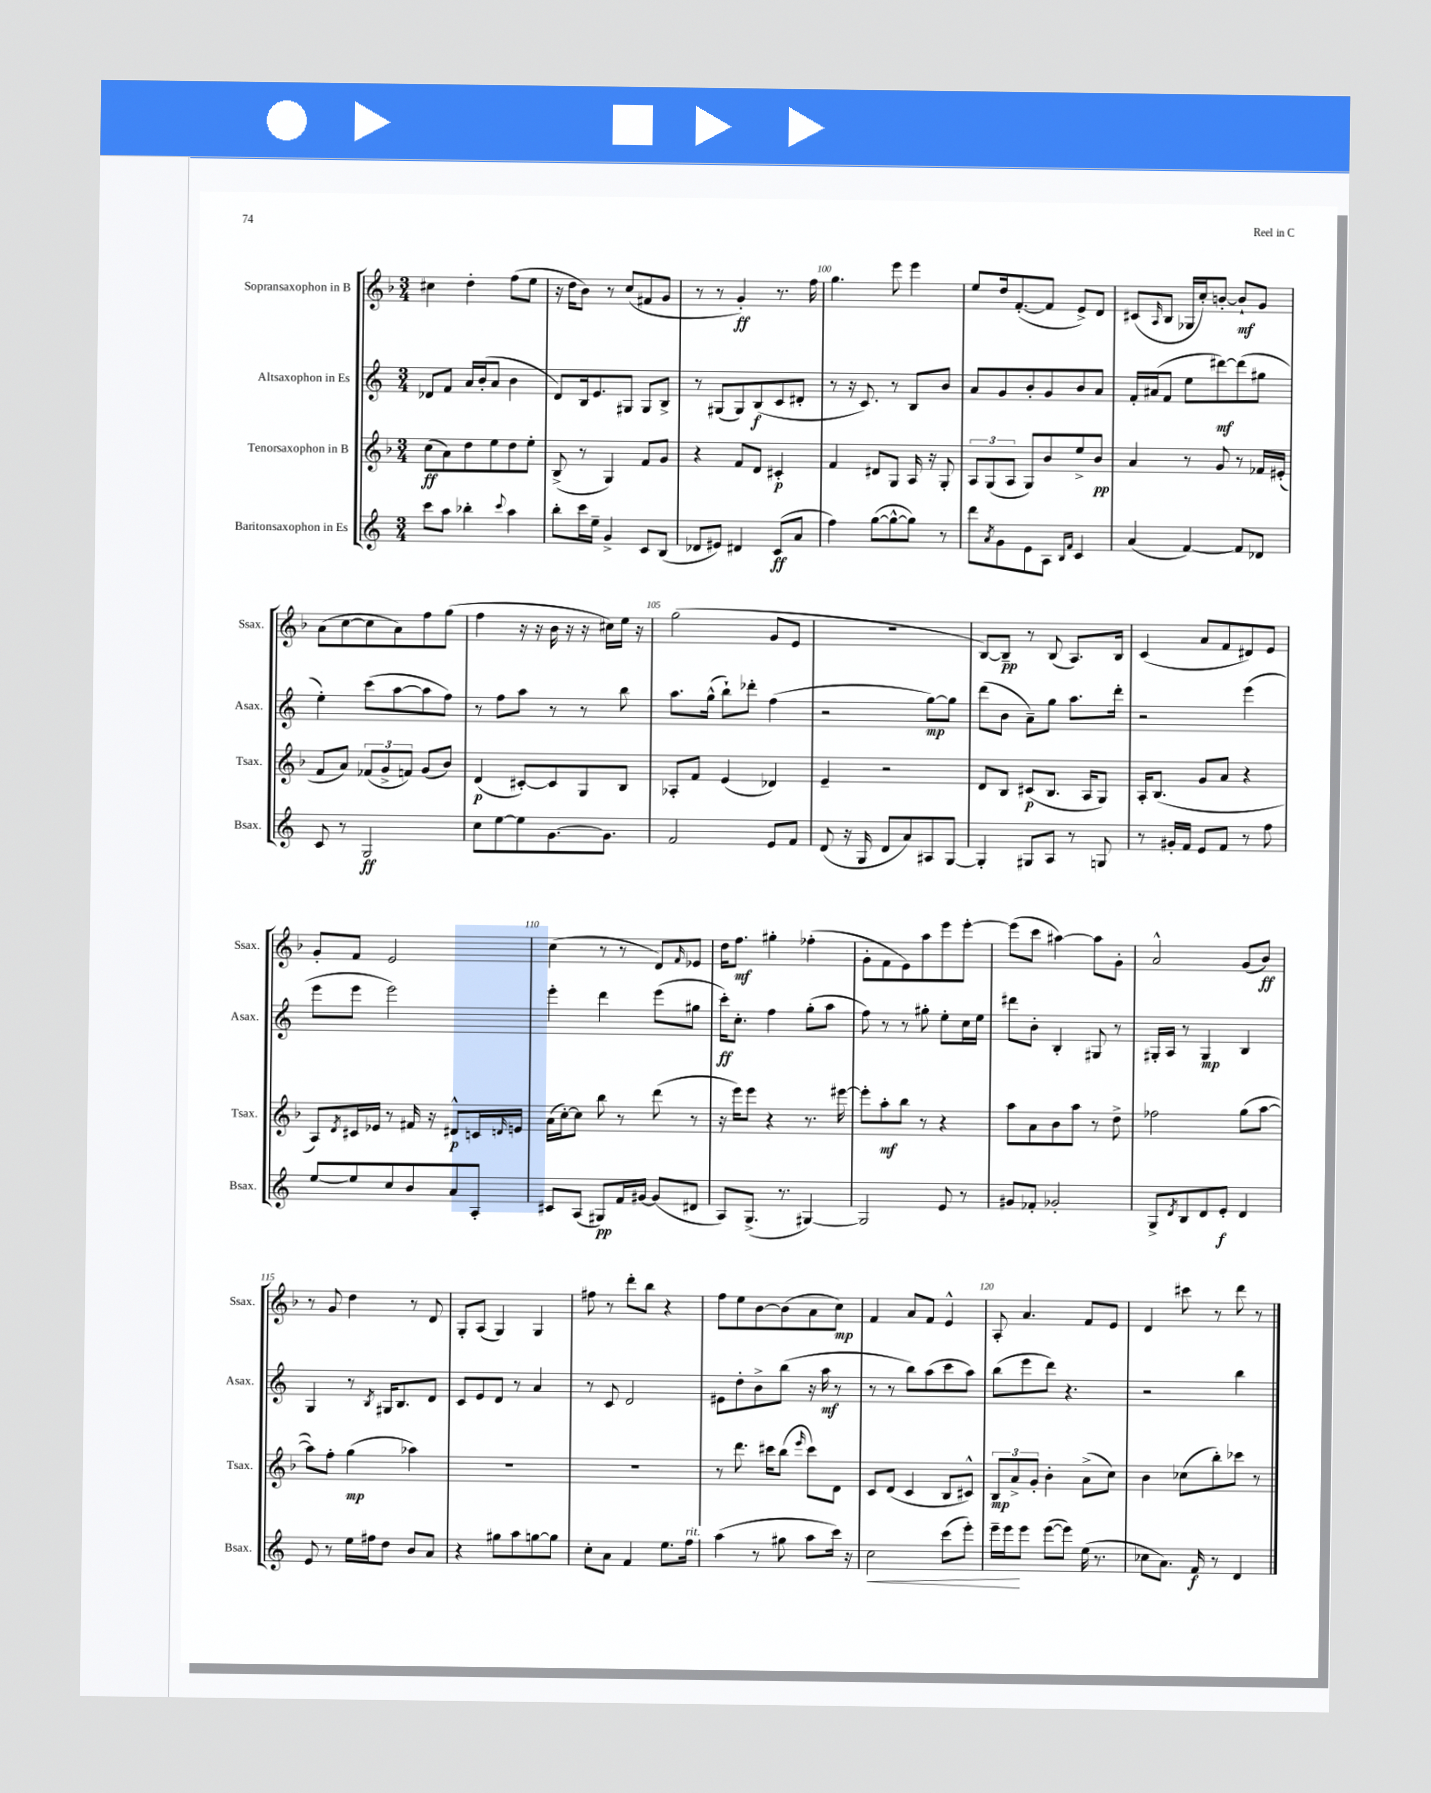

**kern	**kern	**kern	**kern
*staff4	*staff3	*staff2	*staff1
*clefG2	*clefG2	*clefG2	*clefG2
*k[]	*k[b-]	*k[]	*k[b-]
*M3/4	*M3/4	*M3/4	*M3/4
8ccc	(8cc	8d-	4cc#
8aa	8a)	8f	.
4bb-'	8dd	16a	4dd'
.	.	(16b'	.
.	8ee	8a	.
8qqccc	.	.	.
4aa	8dd	4b	(8ff
.	8ee'	.	8ee
=	=	=	=
8bb'	(8B-^	8d)	16r
.	.	.	16dd
16ccc	8r	16B	8b-)
16ee~	.	8.e	.
4g^	4G)	.	8r
.	.	8G#	(8cc
8c	8f	8G#	8f#
(8B	8g	8B^	8g
=	=	=	=
8d-	4r	8r	8r
8e#)	.	(8G#	8r
4d#	8f	8G#)	4g')
.	8d	(8B	.
(8c	4c#'	8c	8.r
8a	.	8d#'	.
.	.	.	16ff
=	=	=	=
4ff)	4f	8r	4.gg
.	.	16r	.
.	.	8.c)	.
([8gg	8d#	.	.
8gg^^_	8G	8r	8eee
8gg])	16A	8B	4eee
.	16r	.	.
8r	8G'	8b	.
=	=	=	=
8ddd	12A	8a	8ee
.	(12G	.	.
8qa	.	.	.
8g	.	8g	16dd
.	12A	.	.
.	.	.	([8.f'
8e	8G)	8b'	.
8A	8b-	8g	8f]
16qqB	.	.	.
16qqf	.	.	.
4c	8ee^	8b	8e^)
.	8b-	8a	8d
=	=	=	=
(4a	4a	16f'	(8c#
.	.	(16a#	.
.	.	.	16qqA
.	.	8f	8B-
[4f)	8r	8ee	16G-
.	.	.	16cc')
.	8g	[8ddd#)	[8b'
8f]	8r	(8ddd#]	8b`]
8d-	16f-	8gg#	8g
.	(16e#'	.	.
=	=	=	=
8c	8f	4ee')	(8a
8r	8a)	.	[8cc
2G	(12f-	(8ccc	8cc]
.	12g^	.	.
.	.	[8aa	8a)
.	12f)	.	.
.	(8g	8aa]	8ff
.	8b-)	8ff)	(8gg
=	=	=	=
8cc	(4d	8r	4ff
[8ee	.	8ff	.
8ee]	[8c#')	8aa	16r
.	.	.	16r
[8.g	8c#]	8r	16b-
.	.	.	16r
.	8G	8r	16r
8.g]	.	.	16cc#)
.	8B-	8bb	16ee
.	.	.	16r
=	=	=	=
2f	8A-'	8.aa	(2gg
.	8f	.	.
.	.	(16gg^^	.
.	(4e	8bb`)	.
.	.	8ddd-'	.
8e	4d-)	(4ff	8g
8f	.	.	8e
=	=	=	=
(8d	4e~	2r	2.r
16r	.	.	.
16G	.	.	.
8d	2r	.	.
8a)	.	.	.
8A#	.	[8gg)	.
[8G	.	8gg]	.
=	=	=	=
4G']	8d	(8ddd	[8B-)
.	8B-	8b	8B-~]
8G#	(8c#	8a~)	8r
8A	8.B-	8gg	(8B-
8r	.	8.aa	8.A)
.	16A	.	.
8G	8G)	.	.
.	.	16ddd'	16B-
=	=	=	=
8r	16A'	2r	(4c
.	(8.B-	.	.
16g#'	.	.	.
16f	.	.	.
8e	8g	.	8a
8f	8a	.	8f
8r	4r	(4eee	8d#)
8ff	.	.	8e
=	=	=	=
[8ee	8A)	8eee	8g'
.	8qd	.	.
8ee]	16c#	8eee	8f
.	16e-	.	.
8cc	8r	2eee)	2e
8b	16f#	.	.
.	16r	.	.
8a	8d#^^	.	.
8A'	16c	.	.
.	16qqd	.	.
.	16e	.	.
=	=	=	=
8c#	(16a	4eee'	(4cc
.	[16cc')	.	.
(8A	8cc]	.	.
8G#)	8bb-	4ddd	8r
16f	8r	.	8r
[16g#	.	.	.
(8g#]	(8ddd	(8eee	8d)
.	.	.	16qqf
8d#	8r	8gg#	8e-
=	=	=	=
8A)	16r	16ccc')	16dd
.	16eee)	8.cc'	8.ff
(8.G^	8eee	.	.
.	4r	4ff	4gg#'
8.r	.	.	.
[4G#)	8.r	(8gg'	(4ff-'
.	.	8aa	.
.	[16eee#	.	.
=	=	=	=
2G#]	8eee#']	8ff)	8g'
.	8aa'	8r	8f
.	8bb-	8r	8e)
.	8r	8gg#'	8aa
8e	4r	8ee'	8eee
8r	.	16cc	[8eee'
.	.	16ee	.
=	=	=	=
8g#	8aa	8ddd#	(8eee]
8f-'	8a	8b'	8ccc
2g-'	8b-	4B'	[4aa#)
.	8aa	.	.
.	8r	8G#	8aa#]
.	8dd^	8r	8g'
=	=	=	=
8G^	2ff-	16G#'	2a^^
.	.	16A	.
8qd	.	.	.
8B	.	8r	.
8d	.	4G#	.
8e'	.	.	.
4d	(8gg	4B	(8g
.	[8aa	.	8b-)
=	=	=	=
8e	8aa])	4G	8r
8r	8ff'	.	8g
16ee	(4gg	8r	4dd
16ff#	.	.	.
.	.	8qB	.
8dd	.	16G#	.
.	.	8.B	.
8b	4aa-)	.	8r
8a	.	8d	8d
=	=	=	=
4r	2.r	8c	8G'
.	.	8e	(8A
8gg#	.	8d	4G)
8aa	.	8r	.
[8gg	.	4a	4G
8gg]	.	.	.
=	=	=	=
8cc'	2.r	8r	8ff#
8a	.	8c	8r
4f	.	2d	8ddd'
.	.	.	8bb-
8.ee	.	.	4r
16ff	.	.	.
=	=	=	=
(4aa	8r	8e#	8ff
.	8.ddd	8dd'	8ee
8r	.	8b^	[8b-
.	16ccc#	.	.
8gg#	(8bb-	(8bb	(8b-]
.	16qqeee	.	.
8aa	8ccc#)	16r	8a
.	.	16aa	.
16ccc)	8d	8r	8cc)
16r	.	.	.
=	=	=	=
2cc	8c	8r	4f
.	(8d	8r	.
.	4c	8bb)	8a
.	.	(8aa	8f
(8ccc	8B-	8ccc	4e^^
8eee')	8c#^^)	8aa)	.
=	=	=	=
16eee~	12B-	(8bb	8A'
16eee	.	.	.
.	12a^	.	.
8eee	.	8eee	4.a
.	12g'	.	.
([8eee	4b-'	8ddd)	.
8eee])	.	4.r	.
(16ee	(8a^	.	8f
8.r	.	.	.
.	8cc)	.	8e
=	=	=	=
8cc-	4b-	2r	4d
8.a)	.	.	.
.	(8cc-	.	8ccc#
16f	.	.	.
8r	8bb-')	.	8r
4d	8ccc-	4bb	8ddd
.	8r	.	8r
==	==	==	==
*-	*-	*-	*-
